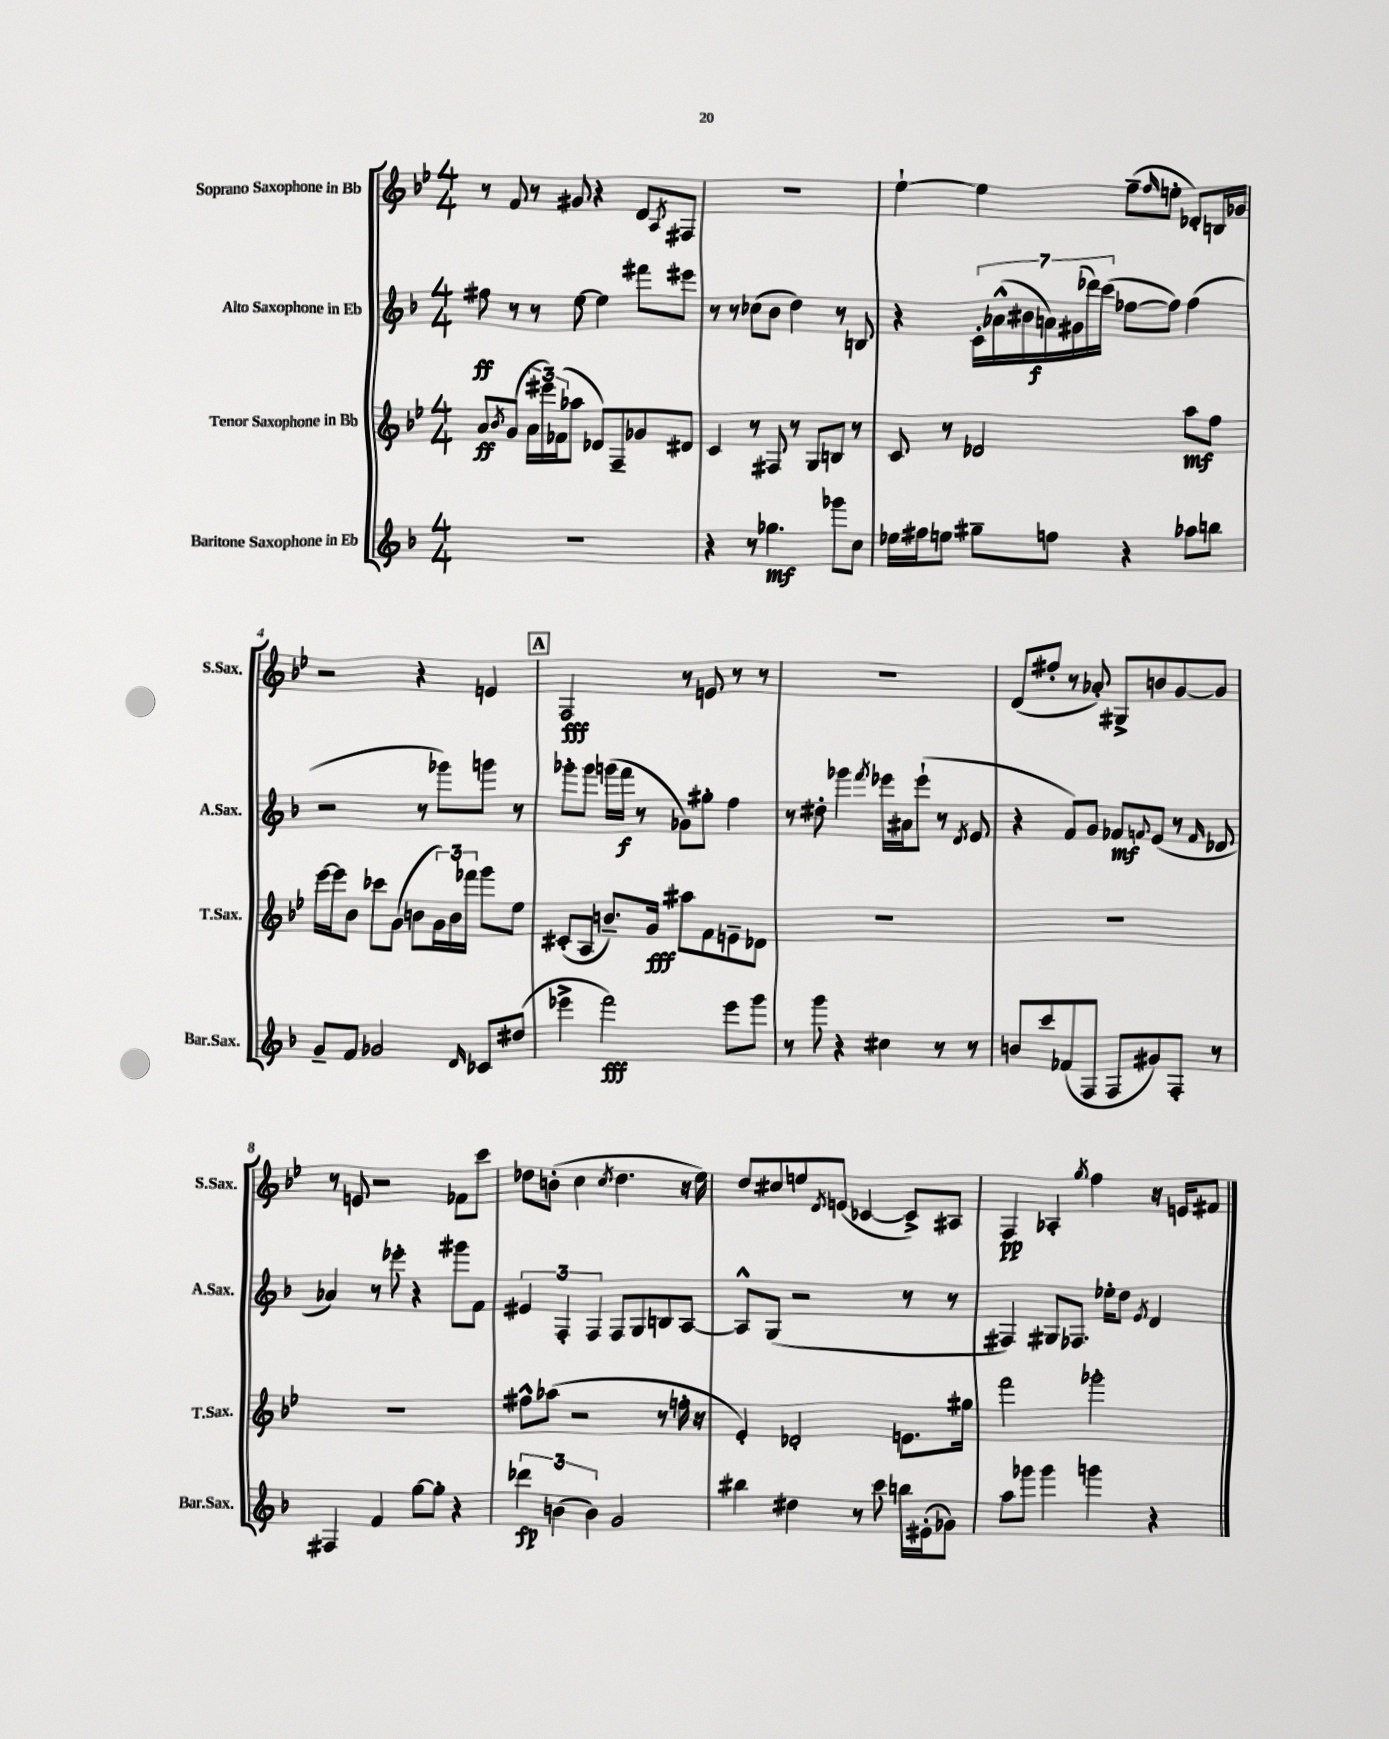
<<
\new StaffGroup <<
\new Staff = "s0" \with { instrumentName = "Soprano Saxophone in Bb" shortInstrumentName = "S.Sax." } {
    \clef treble \key bes \major \numericTimeSignature \time 4/4
    r8 f'8 r8 gis'8 r4 d'8 \acciaccatura { a8 } fis8 |
    R1 |
    ees''4~-! ees''4 f''8--( \grace { f''16 } e''8-. des'8-.) b16 ges'16 |
    r2 r4 e'4 |
    \mark \markup { \box "A" } f2\fff r8 e'8 r8 r8 |
    R1 |
    d'8( fis''8-. r8 aes'8-.) gis8-> b'8 g'8~ g'8 |
    r8 e'8 r2 fes'8 c'''8 |
    des''8 b'8-.( c''4 \acciaccatura { c''8 } des''4. r16 ees''16) |
    d''8 cis''8 e''8 \acciaccatura { d'8 } e'8( ces'4~ ces'8->) ais8 |
    f4\pp aes4-. \acciaccatura { g''8 } f''4 r16 e'16 fis'8 \bar "|." |
}
\new Staff = "s1" \with { instrumentName = "Alto Saxophone in Eb" shortInstrumentName = "A.Sax." } {
    \clef treble \key f \major \numericTimeSignature \time 4/4
    fis''8\ff r8 r8 e''8~ e''4 fis'''8 eis'''8 |
    r8 r8 ces''8( bes'8 d''4) r8 b8 |
    r4 \tuplet 7/4 { c'16-. aes'16-^( bis'16 a'16\f) gis'16( des'''16) c'''16( } fes''8~ fes''8) fes''4( |
    r2 r8 ges'''8) g'''8 r8 |
    \mark \markup { \box "A" } ges'''8-. ges'''8 g'''16( f'''16\f r8 ges'8) gis''8-. f''4 |
    r8 dis''8-. ges'''4 \acciaccatura { f'''8 } ees'''16 ais'16 ees'''8-!( r8 \acciaccatura { d'8 } e'8 |
    r4 f'8) g'8 fes'8\mf \appoggiatura { f'8 } e'8( r8 \grace { f'16 } des'8 |
    aes'4) r8 ees'''8-. r4 gis'''8 f'8 |
    \tuplet 3/2 { eis'4 f4-. f4 } f8 g8 b8 a8~ |
    a8-^ g8( r2 r8 r8 |
    fis4) gis8 fes8. ees''16-. d''8 \acciaccatura { e'8 } d'4 \bar "|." |
}
\new Staff = "s2" \with { instrumentName = "Tenor Saxophone in Bb" shortInstrumentName = "T.Sax." } {
    \clef treble \key bes \major \numericTimeSignature \time 4/4
    a'8\ff \acciaccatura { bes'8 } g'8( \tuplet 3/2 { a'16 eis'''16) fes'16( } aes''8 des'8) f8-- ges'8 dis'8 |
    c'4 r8 fis8 r8 g8 b8 r8 |
    c'8 r8 des'2 a''8\mf f''8 |
    ees'''16~ ees'''16 bes'8 ces'''8 g'8( b'8 \tuplet 3/2 { g'16) b'16 fes'''16 } g'''8 ees''8 |
    \mark \markup { \box "A" } cis'8-.( a8 b'8.--) g'16\fff ais''8 f'8 e'8-- des'8 |
    R1 |
    R1 |
    R1 |
    fis''8-^ aes''8( r2 r8 f''16-. r16 |
    ees'4-.) des'2-. e'8. gis''16 |
    f'''2 ges'''2-. \bar "|." |
}
\new Staff = "s3" \with { instrumentName = "Baritone Saxophone in Eb" shortInstrumentName = "Bar.Sax." } {
    \clef treble \key f \major \numericTimeSignature \time 4/4
    R1 |
    r4 r8 ges''4.\mf ges'''8 c''8 |
    ees''16 fis''16 e''8 gis''8-- f''8 r4 aes''8 b''8 |
    g'8-- f'8 ges'2 \grace { d'16 } ces'8 dis''8( |
    \mark \markup { \box "A" } ees'''4-> f'''2\fff) ees'''8 g'''8 |
    r8 g'''8 r4 cis''4 r8 r8 |
    b'8 c'''8 fes'8( f8 f8 gis'8) f8-. r8 |
    fis4 f'4 g''8~ g''8-. r4 |
    \tuplet 3/2 { des'''4\fp b'4( b'4) } g'2 |
    bis''4 dis''4 r8 c'''8 b''16 eis'16-.( ges'8) |
    a''8 ges'''8 ges'''4 g'''4 r4 \bar "|." |
}
>>
>>
